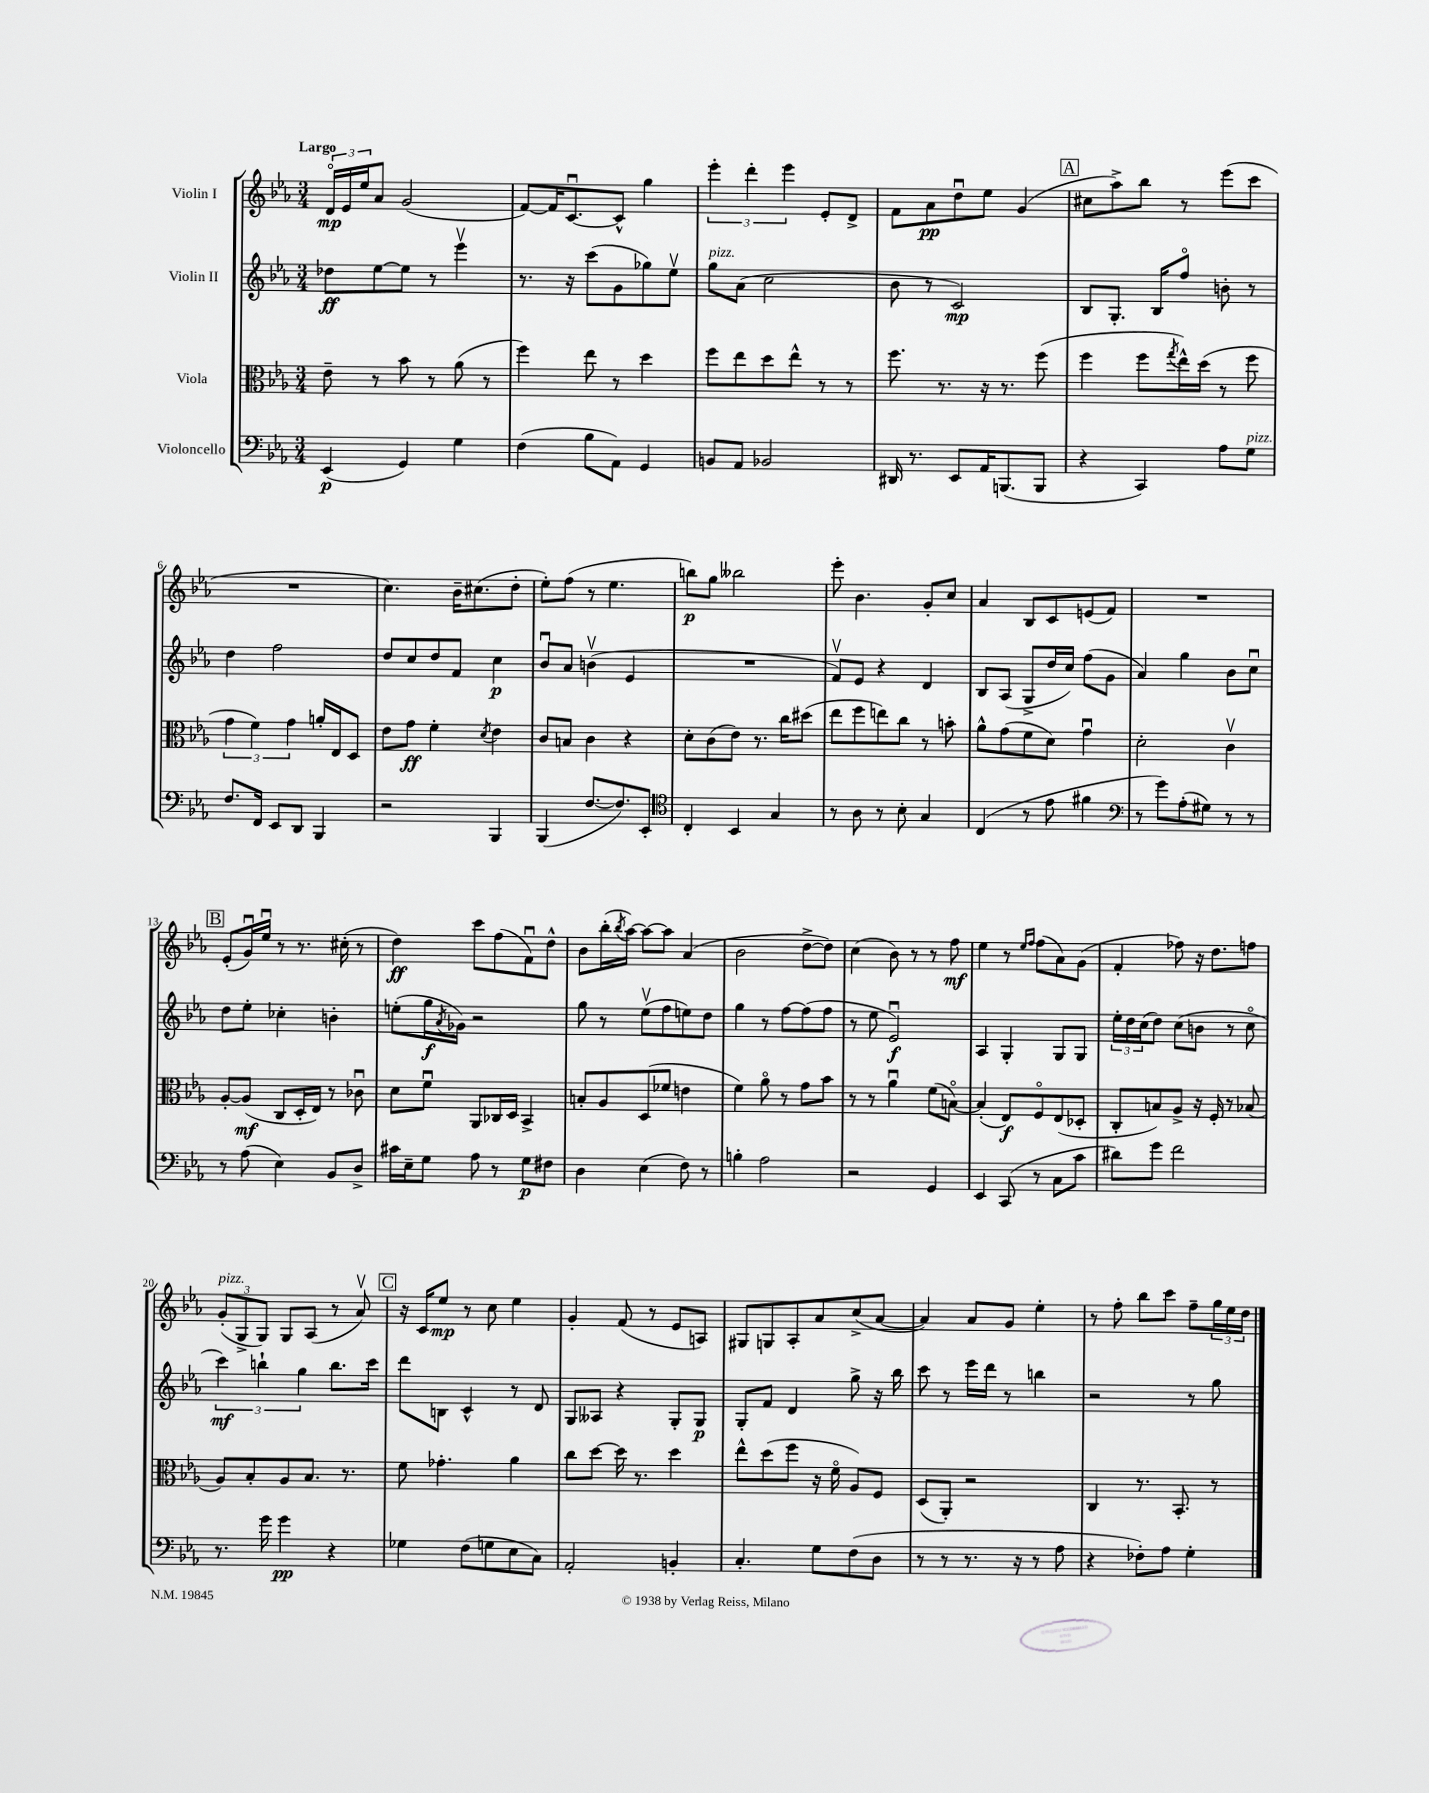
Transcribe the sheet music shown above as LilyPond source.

<<
\new StaffGroup <<
\new Staff = "s0" \with { instrumentName = "Violin I" } {
    \clef treble \key ees \major \numericTimeSignature \time 3/4 \tempo "Largo"
    \tuplet 3/2 { d'16\flageolet\mp ees'16 ees''16 } aes'8 g'2( |
    f'8~) f'16 c'8.~\downbow c'8-^ g''4 |
    \tuplet 3/2 { ees'''4-. d'''4-. ees'''4 } ees'8-. d'8-> |
    f'8 aes'8\pp d''8\downbow ees''8 g'4( |
    \mark \markup { \box "A" } cis''8 aes''8->) bes''8 r8 ees'''8( c'''8 |
    R2. |
    c''4.) bes'16-- cis''8.( d''8-. |
    ees''8-.) f''8( r8 ees''4. |
    b''8\p) g''8 beses''2 |
    ees'''8-. bes'4. g'8-. c''8 |
    aes'4 bes8 c'8 e'8( f'8) |
    R2. |
    \mark \markup { \box "B" } ees'8-.( g'16\downbow) ees''16\downbow r8 r8. cis''16-.( r8 |
    d''4\ff) c'''8 f''8( f'8\downbow) d''8-^ |
    bes'8 bes''16-.( \acciaccatura { bes''8 } aes''16~) aes''8~ aes''8 aes'4( |
    bes'2 d''8~-> d''8) |
    c''4( bes'8) r8 r8 f''8\mf |
    ees''4 r8 \grace { ees''16 f''16 } f''8( aes'8) g'8( |
    f'4-. fes''8) r16 d''8. f''8 |
    \tuplet 3/2 { g'8-.^\markup { \italic "pizz." }( g8-> g8) } g8 aes8( r8 aes'8\upbow) |
    \mark \markup { \box "C" } r16 c'16 ees''8\mp r8 c''8 ees''4 |
    g'4-. f'8( r8 ees'8 a8) |
    gis8 g8 aes8-. aes'8 c''8->( aes'8~ |
    aes'4) aes'8 g'8 ees''4-. |
    r8 f''8-. bes''8 c'''8 f''8-- \tuplet 3/2 { g''16 ees''16 d''16 } \bar "|." |
}
\new Staff = "s1" \with { instrumentName = "Violin II" } {
    \clef treble \key ees \major \numericTimeSignature \time 3/4
    des''8\ff ees''8~ ees''8 r8 ees'''4\upbow |
    r8. r16 c'''8( g'8 ges''8) ees''8\upbow |
    g''8^\markup { \italic "pizz." } aes'8( c''2 |
    bes'8 r8 c'2\mp) |
    \mark \markup { \box "A" } bes8 g8.-. bes16 f''8\flageolet b'8-. r8 |
    d''4 f''2 |
    d''8 c''8 d''8 f'8 c''4\p |
    bes'8\downbow aes'8 b'4\upbow( ees'4 |
    R2. |
    f'8\upbow) ees'8 r4 d'4 |
    bes8 aes8( g8-> d''16 c''16) f''8( g'8 |
    aes'4) g''4 bes'8 c''8\downbow |
    \mark \markup { \box "B" } d''8 ees''8-. ces''4-. b'4-. |
    e''8-.( g''16\f \acciaccatura { aes'8 } ges'16) r2 |
    g''8 r8 ees''8\upbow( f''8 e''8) d''8 |
    g''4 r8 f''8~ f''8( f''8 |
    r8 ees''8 ees'2\downbow\f) |
    aes4 g4-. g8 g8 |
    \tuplet 3/2 { ees''16-. d''16 c''16( } d''8) c''8( b'8 r8 c''8\flageolet |
    \tuplet 3/2 { c'''4\mf) b''4-! g''4 } b''8. c'''16 |
    \mark \markup { \box "C" } d'''8 b8 c'4-^ r8 d'8 |
    g8 aeses8 r4 g8-. g8\p |
    g8-. f'8 d'4 g''8-> r16 bes''16 |
    c'''8 r8 ees'''16 d'''16 r8 b''4 |
    r2 r8 g''8 \bar "|." |
}
\new Staff = "s2" \with { instrumentName = "Viola" } {
    \clef alto \key ees \major \numericTimeSignature \time 3/4
    ees'8-- r8 bes'8 r8 aes'8( r8 |
    f''4) ees''8 r8 d''4 |
    f''8 ees''8 d''8 ees''8-^ r8 r8 |
    f''8. r8. r16 r8. f''8( |
    \mark \markup { \box "A" } f''4 f''8 \acciaccatura { g''8 } ees''16-^) d''16( r8 f''8 |
    \tuplet 3/2 { g'4 f'4) g'4 } a'16-. ees16 d8 |
    ees'8 g'8\ff f'4-. \acciaccatura { d'8 } ees'4 |
    c'8 b8 c'4 r4 |
    d'8-. c'8( ees'8) r8. c''16 dis''8( |
    ees''8 f''8 e''8) c''8 r8 b'8-. |
    aes'8-^ g'8( f'8 d'8) g'4\downbow |
    d'2-. c'4\upbow |
    \mark \markup { \box "B" } aes8~-. aes8\mf( c8 d16-. ees16) r8 ces'8\downbow |
    d'8 f'8\downbow aes,8 ces16 d16 bes,4-> |
    b8-. aes8 d8( fes'8 e'4 |
    f'4) aes'8\flageolet r8 g'8 bes'8 |
    r8 r8 aes'4\downbow f'8( b8~\flageolet) |
    b4-.( ees8\f) f8\flageolet ees8( des8-. |
    c8-. b8) aes8-> r16 f16-. r8 bes8( |
    aes8) bes8-. aes8 bes8. r8. |
    \mark \markup { \box "C" } f'8 ges'4.-. aes'4 |
    c''8 d''8~ d''16 r8. d''4 |
    ees''8-^ d''8( f''8 r16 f'16\flageolet aes8) f8 |
    d8( aes,8-.) r2 |
    c4 r8. bes,8.-. r8 \bar "|." |
}
\new Staff = "s3" \with { instrumentName = "Violoncello" } {
    \clef bass \key ees \major \numericTimeSignature \time 3/4
    ees,4\p( g,4) g4 |
    f4( bes8 aes,8) g,4 |
    b,8 aes,8 bes,2 |
    dis,16 r8. ees,8 aes,16 b,,8.( b,,8 |
    \mark \markup { \box "A" } r4 c,4) aes8 g8^\markup { \italic "pizz." } |
    f8. f,16 ees,8 d,8 bes,,4 |
    r2 bes,,4 |
    bes,,4( f8.~ f8.) ees,8-. |
    \clef tenor c4-. bes,4 g4 |
    r8 aes8 r8 bes8-. g4 |
    c4( r8 ees'8 fis'4 |
    \clef bass r8 g'8) aes8-.( gis8) r8 r8 |
    \mark \markup { \box "B" } r8 aes8( ees4) bes,8 d8-> |
    cis'16 ees16-- g8 aes8 r8 g8\p fis8 |
    d4 ees4( f8) r8 |
    b4-. aes2 |
    r2 g,4 |
    ees,4 c,8( r8 c8 c'8 |
    dis'8) g'8 f'2 |
    r8. g'16 g'4\pp r4 |
    \mark \markup { \box "C" } ges4 f8( g8 ees8 c8) |
    aes,2-. b,4-. |
    c4.-. g8 f8( d8 |
    r8 r8 r8. r16 r8 aes8 |
    r4 fes8-.) aes8 g4-. \bar "|." |
}
>>
>>
